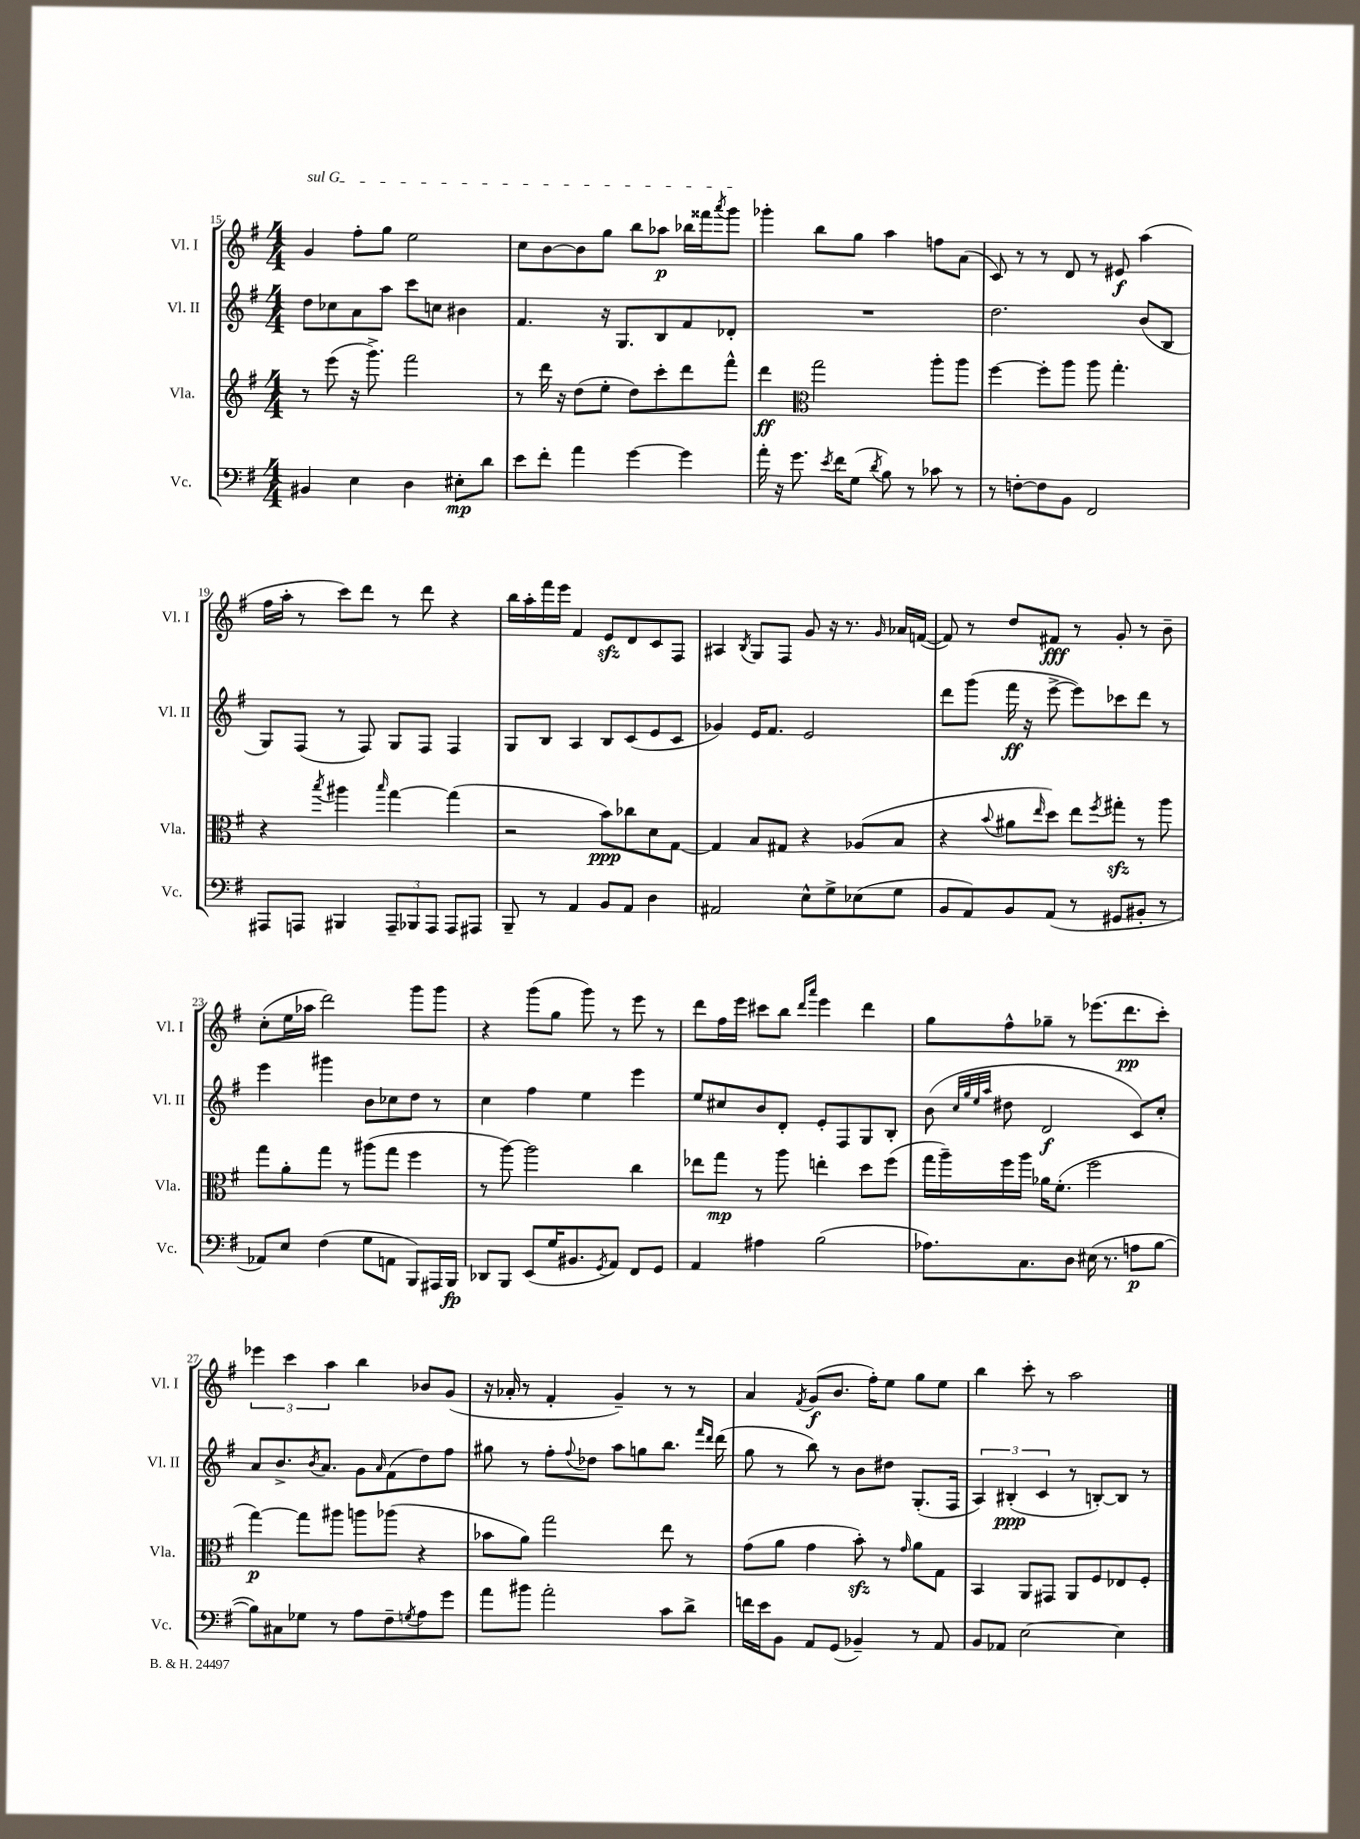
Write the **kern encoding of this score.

**kern	**kern	**kern	**kern
*staff4	*staff3	*staff2	*staff1
*clefF4	*clefG2	*clefG2	*clefG2
*k[f#]	*k[f#]	*k[f#]	*k[f#]
*M4/4	*M4/4	*M4/4	*M4/4
4BB#	8r	8dd	4g
.	(8eee	8cc-	.
4E	16r	8a	8ff#'
.	8.ggg^)	.	.
.	.	8aa	8gg
4D	2fff#	8ccc	2ee
.	.	8cc	.
8E#'	.	4b#	.
8d	.	.	.
=	=	=	=
8e	8r	4.f#	8cc
8f#'	16ddd	.	[8b
.	16r	.	.
4a	(8dd	.	8b]
.	8ee'	16r	8gg
.	.	8.G	.
[4g	8dd)	.	8bb
.	8ccc'	8B	8aa-
4g]	8ddd	8f#	16bb-
.	.	.	16fff##
.	.	.	8qaaa
.	8fff#^^	8d-'	8ggg
=	=	=	=
16a'	4ddd	1r	4ggg-'
16r	.	.	.
8.g	.	.	.
*	*clefC3	*	*
.	2gg	.	8bb
8qe	.	.	.
16f#	.	.	.
(8G	.	.	8gg
8qd	.	.	.
8B)	.	.	4aa
8r	.	.	.
8c-	8aa'	.	8ff
8r	8aa	.	(8a
=	=	=	=
8r	[4ff#	2.dd	8c)
[8F'	.	.	8r
8F]	8ff#']	.	8r
8BB	8aa	.	8d
2FF#	8aa	.	8r
.	4.gg'	.	8e#
.	.	(8b	(4aa
.	.	8B	.
=	=	=	=
8AAA#	4r	8G)	16ff#
.	.	.	16aa'
8AAA	.	(8F#	8r
.	8qbb	.	.
4BBB#	4aa#	8r	8ccc)
.	.	8F#)	8ddd
.	16qqbb	.	.
12AAA~	[4gg	8G	8r
12BBB-	.	.	.
.	.	8F#	8ddd
12AAA	.	.	.
8AAA	(4gg]	4F#	4r
8AAA#	.	.	.
=	=	=	=
8BBB~	2r	8G	16bb
.	.	.	16aa'
8r	.	8B	16fff#
.	.	.	16eee
4AA	.	4A	4f#
8BB	8b)	8B	8e
8AA	8cc-	(8c	8d
4D	8d	8e	8c
.	[8G	8c	8F#
=	=	=	=
2AA#	4G]	4g-)	4A#
.	.	.	8qB
.	8B	16e	8G
.	.	8.f#	.
.	8G#	.	8F#
8E^^	4r	2e	8g
8G^	.	.	16r
.	.	.	8.r
(8E-	(8A-	.	.
.	.	.	16qqg
8G	8B	.	16a-
.	.	.	([16f
=	=	=	=
8BB	4r	8ddd	8f])
8AA)	.	(8ggg	8r
.	8qqb	.	.
8BB	8a#	16fff#	8dd
.	.	16r	.
.	16qqee	.	.
(8AA	8dd)	[8eee^	8f#
8r	8ee	8eee])	8r
.	8qff#	.	.
8GG#	8gg#'	8ccc-	8g'
8BB#'	8r	8ddd	8r
8r	8aa	8r	8b~
=	=	=	=
8AA-)	8gg	4eee	(8cc'
8E	8a'	.	16ee
.	.	.	16aa-
(4F#	8gg	4ggg#	2ddd)
.	8r	.	.
8G	(8aa#	8b	.
8AA	8gg	8cc-	.
8BBB)	4ff#	8dd	8ggg
16AAA#	.	8r	8ggg
16BBB	.	.	.
=	=	=	=
8DD-	8r	4cc	4r
8BBB	[8aa)	.	.
(8EE	2aa]	4ff#	(8ggg
16G	.	.	8gg
8.BB#	.	.	.
.	.	4ee	8ggg)
8qGG	.	.	.
8AA)	.	.	8r
8FF#	4cc	4eee	8eee
8GG	.	.	8r
=	=	=	=
4AA	8ee-	8ee	8ddd
.	8gg	8cc#	16ff#
.	.	.	16eee
4A#	8r	8b	8ccc#
.	8aa	8d'	8bb
.	.	.	16qqddd
.	.	.	16qqaaa
(2B	4ee'	8e'	4eee
.	.	8F#	.
.	8dd	8G	4ddd
.	(8ff#	8B'	.
=	=	=	=
8.A-)	16gg	(8b	8gg
.	16aa~)	.	.
.	.	32qqcc	.
.	.	32qqgg	.
.	.	32qqee	.
.	.	32qqaa	.
.	16ff#	8dd#	8ff#^^
8.C	16aa	.	.
.	16a-	2d	8gg-~
.	(8.f#'	.	.
8D	.	.	8r
(16E#	2ff#	.	(8.eee-
8.r	.	.	.
.	.	.	8.ddd
8A	.	8c)	.
[8B	.	8cc'	8ccc')
=	=	=	=
8B])	[4gg)	8a	6eee-
8C#	.	8.b^	.
.	.	.	6ccc
8G-	8gg]	.	.
.	.	8qb	.
.	.	8.a	.
.	.	.	6aa
8r	8aa#	.	.
8A	8aa	8g	4bb
.	.	16qqa	.
8F#~	(8aa-	(8f#	.
8qG	.	.	.
8A	4r	8dd)	8b-
8g	.	8ff#	(8g
=	=	=	=
8a	8b-	8gg#	16r
.	.	.	16a-'
8b#	8a)	8r	8r
2a'	2gg	8ff#'	4f#'
.	.	8qqff#	.
.	.	8dd-	.
.	.	8aa	4g~)
.	.	8gg	.
8c	8ee	8.bb	8r
8d^	8r	.	8r
.	.	16qqfff#	.
.	.	16qqddd	.
.	.	(16ddd	.
=	=	=	=
16f	(8g	8gg	4a
16e	.	.	.
8BB	8a	8r	.
.	.	.	8qf#
8AA	4g	8bb)	(8g
(8GG	.	8r	8.b
4BB-~)	8b')	8b	.
.	.	.	16ff#')
.	8r	8dd#	8ee
.	16qqg	.	.
8r	8a	(8.G'	8gg
8AA	8G	.	8ee
.	.	16F#	.
=	=	=	=
8BB	4BB	6A)	4bb
8AA-	.	.	.
.	.	(6B#'	.
[2E	8AA	.	8ccc'
.	.	6c	.
.	8GG#	.	8r
.	8AA	8r	2aa
.	8F#	[8B')	.
4E]	8E-	8B]	.
.	8F#'	8r	.
==	==	==	==
*-	*-	*-	*-
